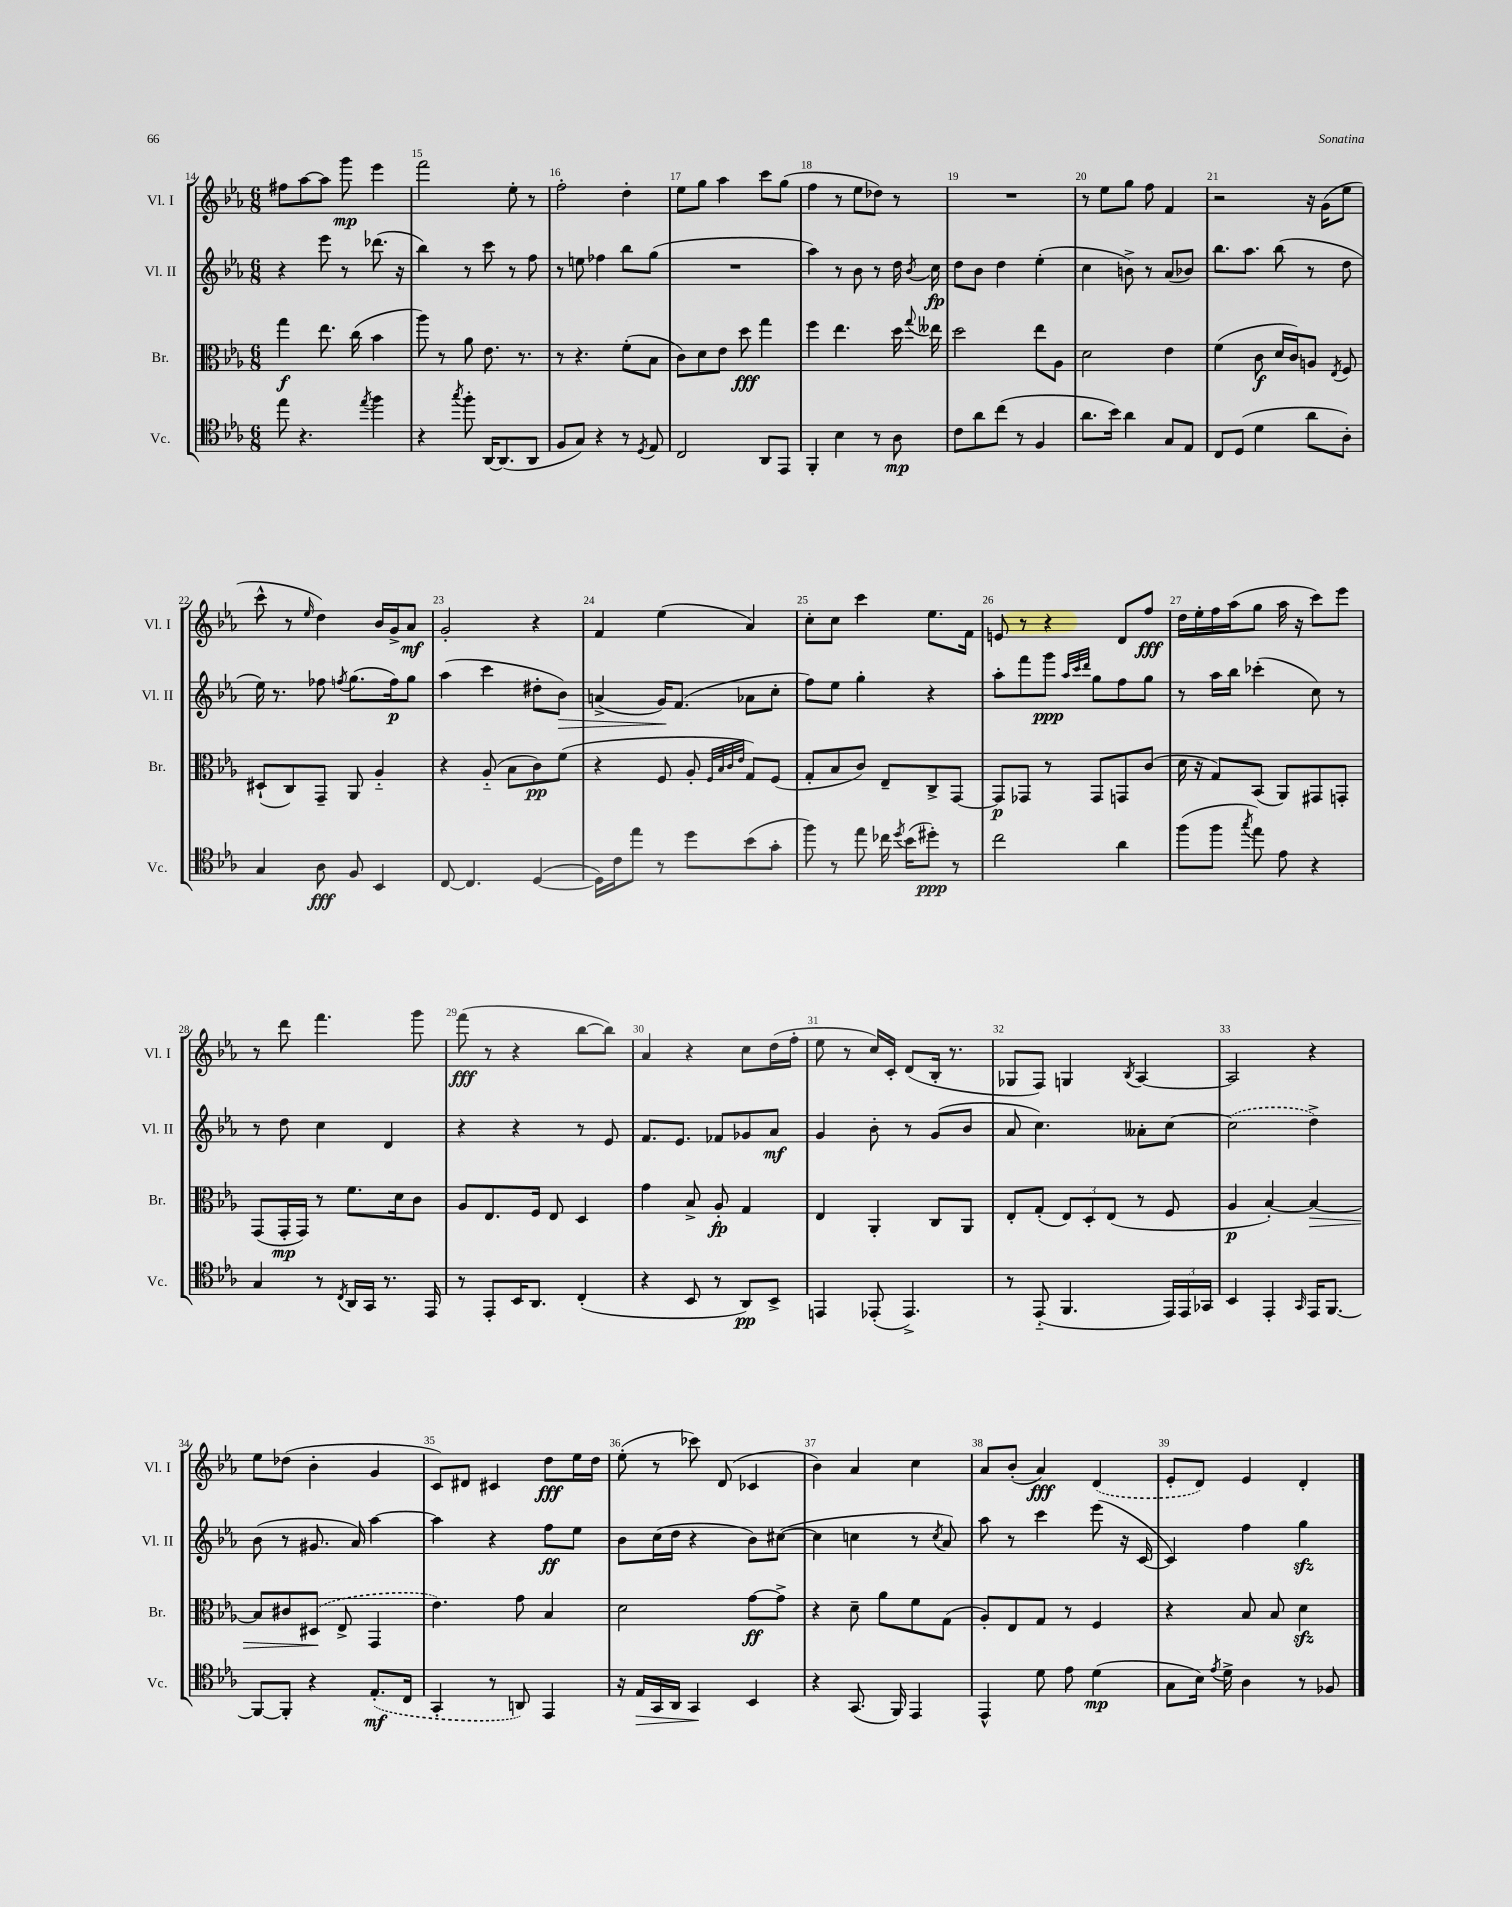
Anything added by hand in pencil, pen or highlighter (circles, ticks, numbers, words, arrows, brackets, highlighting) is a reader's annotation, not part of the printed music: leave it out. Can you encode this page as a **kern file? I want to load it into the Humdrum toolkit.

**kern	**kern	**kern	**kern
*staff4	*staff3	*staff2	*staff1
*clefC4	*clefC3	*clefG2	*clefG2
*k[b-e-a-]	*k[b-e-a-]	*k[b-e-a-]	*k[b-e-a-]
*M6/8	*M6/8	*M6/8	*M6/8
8ee-\	4gg\	4r	8ff#\L
4.r	.	.	[8aa-\
.	8.ee-\	8eee-\	8aa-\]J
.	.	8r	8ggg\
.	(16cc\	.	.
8qee-/	.	.	.
4ff\	4b-\	(8.ddd-\	4eee-\
.	.	16r	.
=	=	=	=
4r	8aa-\)	4bb-\)	2fff\
.	8r	.	.
8qgg/	.	.	.
8ff'\	8a-\	8r	.
[16AA-/LK	8.e-\	8ccc\	.
(8.AA-/]	.	.	.
.	.	8r	8ee-'\
.	8.r	.	.
8AA-/J	.	8ff\	8r
=	=	=	=
8F/L	8r	8r	2ff'\
8G/J)	4.r	8ee\	.
4r	.	4ff-\	.
8r	(8f'\L	8bb-\L	4dd'\
8qD/	.	.	.
8E-/	8B-\J	(8gg\J	.
=	=	=	=
2C/	8c\L)	2.r	8ee-\L
.	8d\	.	8gg\J
.	8e-\J	.	4aa-\
.	8dd\	.	.
8AA-/L	4gg\	.	8ccc\L
8EE-/J	.	.	(8gg\J
=	=	=	=
4FF'/	4ff\	4aa-\)	4ff\
4B-\	4.ee-\	8r	8r
.	.	8b-\	8ee-\L
8r	.	8r	8dd-\J)
8A-\	16dd\	16dd\	8r
.	8qqgg/	8qb-/	.
.	16ee--\	16cc\	.
=	=	=	=
8c\L	2dd\	8dd\L	2.r
8a-\	.	8b-\J	.
(8cc\J	.	4dd\	.
8r	.	.	.
4F/	8ee-\L	(4ee-'\	.
.	8A-\J	.	.
=	=	=	=
8.a-\L	2d\	4cc\	8r
.	.	.	8ee-\L
16b-\Jk)	.	.	.
4a-\	.	8b^\)	8gg\J
.	.	8r	8ff\
8G/L	4e-\	(8a-/L	4f/
8E-/J	.	8b-/J)	.
=	=	=	=
8C/L	(4f\	8.bb-\L	2r
(8D/J	.	.	.
.	.	8.aa-\J	.
4d\	8c\	.	.
.	16d/LL	(8bb-\	.
.	16c/J)	.	.
8a-\L	8A/J	8r	16r
.	.	.	(16g\LK
.	8qE-/	.	.
8A-'\J)	8F/	8dd\	8ee-\J
=	=	=	=
4G/	(8D#`/L	16ee-\)	8ccc^^\
.	.	8.r	.
.	8C/)	.	8r
.	.	.	16qqee-/
8A-\	8GG~/J	8ff-\	4dd\)
.	.	8qff/	.
8F/	8AA-/	(8.gg\L	.
4BB-/	4A-'~/	.	16b-/LL
.	.	16ff\k)	16g^/J
.	.	8gg\J	8a-/J
=	=	=	=
[8C/	4r	(4aa-\	2g'/
4.C/]	.	.	.
.	(8A-'~/	4ccc\	.
.	8B-\L	.	.
([4D/	8c\)	8dd#'\L	4r
.	(8f\J	8b-\J)	.
=	=	=	=
16D\]LL)	4r	(4a^/	4f/
16c\J	.	.	.
8ee-\J	.	.	.
8r	8F/	16g/LK)	(4ee-\
.	.	(8.f/J	.
8dd\L	8A-'/	.	.
.	32qqF/LLL	.	.
.	32qqB-/	.	.
.	32qqc/	.	.
.	32qqe-/JJJ	.	.
(8b-\	8G/L)	8a-\L	4a-/)
8g'\J	(8F/J	8cc'\J	.
=	=	=	=
8ff\)	8G'/L	8ff\L)	8cc'\L
8r	8B-/	8ee-\J	8cc\J
8ee-\	8c/J)	4gg'\	4ccc\
16cc-\	8E-~/L	.	.
8qdd/	.	.	.
(16b-\LK	.	.	.
8dd#'\J)	8C^/	4r	8.ee-\L
8r	[8GG/J	.	.
.	.	.	16f\Jk
=	=	=	=
2cc\	8GG/]L	8aa-'\L	8e/
.	8GG-/J	8fff\	8r
.	8r	8ggg\J	4r
.	.	32qqaa-/LLL	.
.	.	32qqccc/	.
.	.	32qqddd/JJJ	.
.	8GG-/L	8gg\L	.
4a-\	8GG/	8ff\	8d/L
.	(8c/J	8gg\J	8ff/J
=	=	=	=
(8ff\L	16d\	8r	16dd\LL
.	16r	.	16ee-'\
8ff\J	8G/L)	16aa-\LL	16ff\
.	.	16bb-\JJ	(16aa-\J
8qgg/	.	.	.
8ee-\)	(8BB-/J	(4ccc-'\	8gg\J
8e-\	8AA-/L)	.	16aa-\
.	.	.	16r
4r	8GG#/	8cc\)	8ccc\L)
.	8GG'/J	8r	8eee-\J
=	=	=	=
4G/	(8GG/L	8r	8r
.	16GG'/L	8dd\	8ddd\
.	16GG/JJ)	.	.
8r	8r	4cc\	4.fff\
8qC/	.	.	.
16AA-/LL	8.f\L	.	.
16GG/JJ	.	.	.
8.r	.	4d/	.
.	16d\k	.	.
.	8c\J	.	8ggg\
16EE-/	.	.	.
=	=	=	=
8r	8A-/L	4r	(8fff\
8EE-'/L	8.E-/	.	8r
16BB-/K	.	4r	4r
8.AA-/J	16F/Jk	.	.
.	8E-/	.	.
(4C'/	4D/	8r	[8bb-\L
.	.	8e-/	8bb-\]J)
=	=	=	=
4r	4g\	8.f/L	4a-/
.	.	8.e-/J	.
8BB-/	8B-^/	.	4r
8r	8A-'/	8f-/L	.
8AA-/L)	4G/	8g-/	8cc\L
8BB-^/J	.	8a-/J	(16dd\L
.	.	.	16ff'\JJ
=	=	=	=
4EE/	4E-/	4g/	8ee-\
.	.	.	8r
(8EE-'/	4AA-'/	8b-'\	16cc/LL)
.	.	.	16c'/JJ
4.EE-^/)	.	8r	(8d/L
.	8C/L	(8g/L	16B-'/Jk
.	.	.	8.r
.	8AA-/J	8b-/J	.
=	=	=	=
8r	8E-'/L	8a-/	8G-/L
(8EE-'~/	(8G'/J	4.cc\)	8F/J)
4.FF/	12E-/L)	.	4G/
.	12D'/	.	.
.	(12E-/J	.	.
.	.	.	8qB-/
.	8r	8a--'\L	[4A-/
24EE-/LL)	8F/	[8cc\J	.
24EE-/	.	.	.
24GG-/JJ	.	.	.
=	=	=	=
4BB-/	4A-/	(2cc\]	2A-/]
4EE-'/	[4B-'/)	.	.
16qqGG/	.	.	.
16EE-/LK	4B-/_	4dd^\)	4r
[8.FF/J	.	.	.
=	=	=	=
8FF/_L	8B-/]L	(8b-\	8ee-\L
8FF'/]J	8c#/	8r	(8dd-\J
4r	(8D#/J	8.g#/	4b-'\
.	8E-^/	.	.
.	.	16a-/)	.
(8.E-'/L	4GG/	[4aa-\	4g/
16C/Jk	.	.	.
=	=	=	=
4GG'/	4.e-\)	4aa-\]	8c/L)
.	.	.	8d#/J
8r	.	4r	4c#/
8AA/)	8g\	.	.
4EE-/	4B-/	8ff\L	8dd\L
.	.	8ee-\J	16ee-\L
.	.	.	16dd\JJ
=	=	=	=
16r	2d\	8b-\L	(8ee-'\
16E-/LL	.	.	.
16GG/	.	(16cc\L	8r
16AA-/JJ	.	16dd\JJ	.
4GG/	.	4r	8ccc-\)
.	.	.	(8d/
4BB-/	[8g\L	8b-\L)	4c-/
.	8g^\]J	([8cc#\J	.
=	=	=	=
4r	4r	4cc#\]	4b-\)
(8.GG/	8d~\	4cc\	4a-/
.	8a-\L	.	.
16FF/)	.	.	.
4EE-/	8f\	8r	4cc\
.	.	8qcc/	.
.	(8G\J	8a-/)	.
=	=	=	=
4EE-^^/	8A-'/L)	8aa-\	8a-/L
.	8E-/	8r	(8b-'/J
8d\	8G/J	4ccc\	4a-/)
8e-\	8r	.	.
(4d\	4F/	(8eee-\	(4d/
.	.	16r	.
.	.	[16c/	.
=	=	=	=
8G\L	4r	4c/])	8e-'/L
16B-\Jk)	.	.	8d/J)
8qe-/	.	.	.
16d^\	.	.	.
4A-\	8B-/	4ff\	4e-/
.	8B-/	.	.
8r	4d\	4gg\	4d'/
8F-/	.	.	.
==	==	==	==
*-	*-	*-	*-
